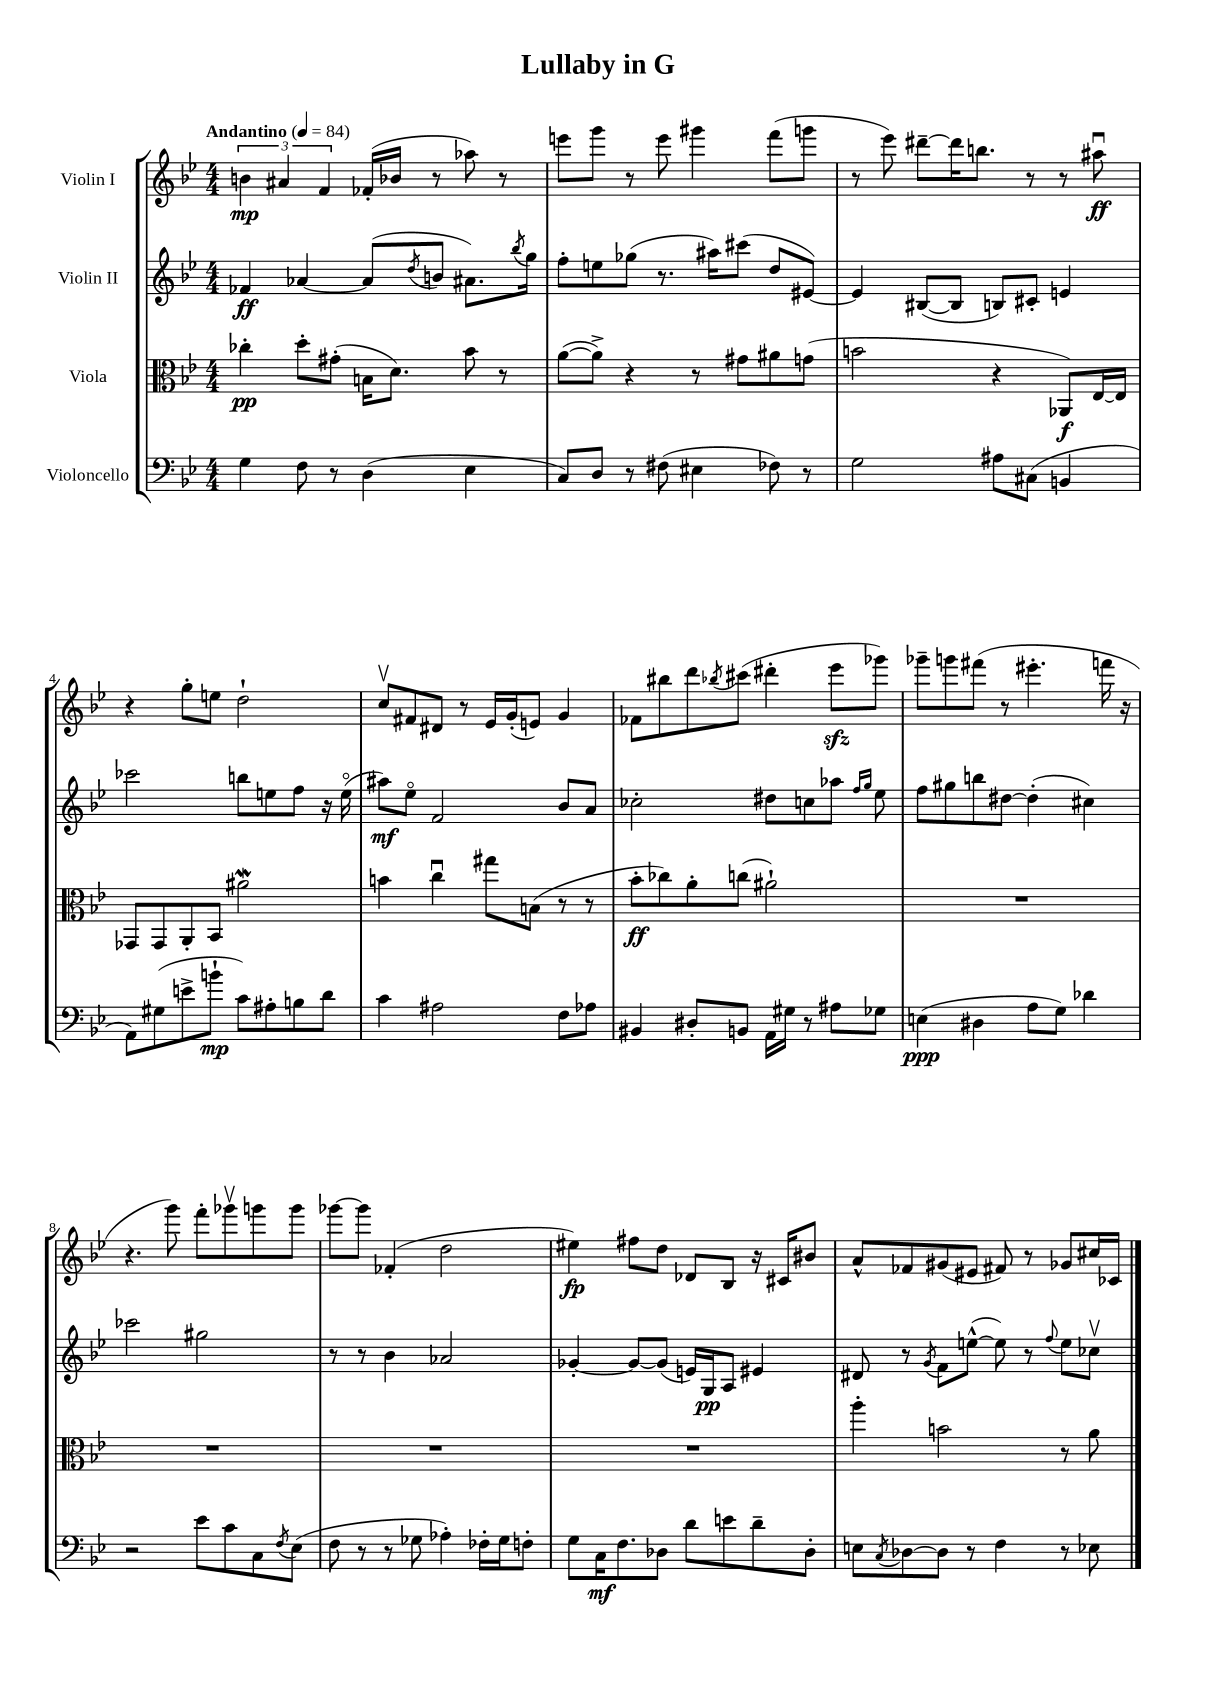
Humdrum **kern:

**kern	**kern	**kern	**kern
*staff4	*staff3	*staff2	*staff1
*clefF4	*clefC3	*clefG2	*clefG2
*k[b-e-]	*k[b-e-]	*k[b-e-]	*k[b-e-]
*M4/4	*M4/4	*M4/4	*M4/4
*MM84	*MM84	*MM84	*MM84
4G	4cc-'	4f-	6b
.	.	.	6a#
8F	8dd'	[4a-	.
.	.	.	6f
8r	(8g#'	.	.
(4D	16B	(8a-]	(16f-'
.	8.d)	.	16b-
.	.	8qdd	.
.	.	8b	8r
4E-	8b-	8.a#)	8aa-)
.	8r	.	8r
.	.	8qbb-	.
.	.	16gg	.
=	=	=	=
8C)	([8a	8ff'	8eee
8D	8a^])	8ee	8ggg
8r	4r	(8gg-	8r
(8F#	.	8.r	8eee
4E#	8r	.	4ggg#
.	.	16aa#)	.
.	8g#	(8ccc#	.
8F-)	8a#	8dd	(8fff
8r	(8g	[8e#)	8ggg
=	=	=	=
2G	2b	4e#]	8r
.	.	.	8eee-)
.	.	([8B#	[8ddd#~
.	.	8B#]	16ddd#]
.	.	.	8.bb
8A#	4r	8B)	.
(8C#	.	8c#'	8r
4BB	8AA-)	4e	8r
.	[16E-	.	8aa#u
.	16E-]	.	.
=	=	=	=
8AA)	8GG-	2ccc-	4r
(8G#	8GG-	.	.
8e^	8AA'	.	8gg'
8b`	8BB-	.	8ee
8c)	2a#	8bb	2dd`
8A#'	.	8ee	.
8B	.	8ff	.
8d	.	16r	.
.	.	(16eeo	.
=	=	=	=
4c	4b	8aa#)	8ccv
.	.	8ee-o	8f#
2A#	4ccu	2f	8d#
.	.	.	8r
.	8gg#	.	16e-
.	.	.	(16g'
.	(8B	.	8e)
8F	8r	8b-	4g
8A-	8r	8a	.
=	=	=	=
4BB#	8b-'	2cc-'	8f-
.	8cc-)	.	8bb#
8D#'	8a'	.	8ddd
.	.	.	8qbb-
8BB	(8cc	.	(8ccc#
16AA	2a#`)	8dd#	4ddd#'
16G#	.	.	.
8r	.	8cc	.
8A#	.	8aa-	8eee-
.	.	16qqff	.
.	.	16qqgg	.
8G-	.	8ee-	8ggg-)
=	=	=	=
(4E	1r	8ff	8ggg-~
.	.	8gg#	8ggg
4D#	.	8bb	(8fff#
.	.	[8dd#	8r
8A	.	(4dd#']	4.eee#'
8G)	.	.	.
4d-	.	4cc#)	.
.	.	.	16fff
.	.	.	16r
=	=	=	=
2r	1r	2ccc-	4.r
.	.	.	8ggg)
8e-	.	2gg#	8fff'
8c	.	.	8ggg-v
8C	.	.	8ggg
8qF	.	.	.
(8E-	.	.	8ggg
=	=	=	=
8F	1r	8r	[8ggg-
8r	.	8r	8ggg-]
8r	.	4b-	(4f-'
8G-	.	.	.
4A-')	.	2a-	2dd
16F-'	.	.	.
16G-	.	.	.
8F'	.	.	.
=	=	=	=
8G	1r	[4g-'	4ee#)
16C	.	.	.
8.F	.	.	.
.	.	8g-_	8ff#
8D-	.	(8g-]	8dd
8d	.	16e)	8d-
.	.	16G	.
8e	.	8A	8B-
8d~	.	4e#	16r
.	.	.	16c#
8D-'	.	.	8b#
=	=	=	=
8E	4aa'	8d#	8a^^
8qC	.	.	.
[8D-	.	8r	8f-
.	.	8qg	.
8D-]	2b	8f	(8g#
8r	.	([8ee^^	8e#
4F	.	8ee])	8f#)
.	.	8r	8r
.	.	8qqff	.
8r	8r	8ee	8g-
8E-	8a	8cc-v	16cc#
.	.	.	16c-
==	==	==	==
*-	*-	*-	*-
